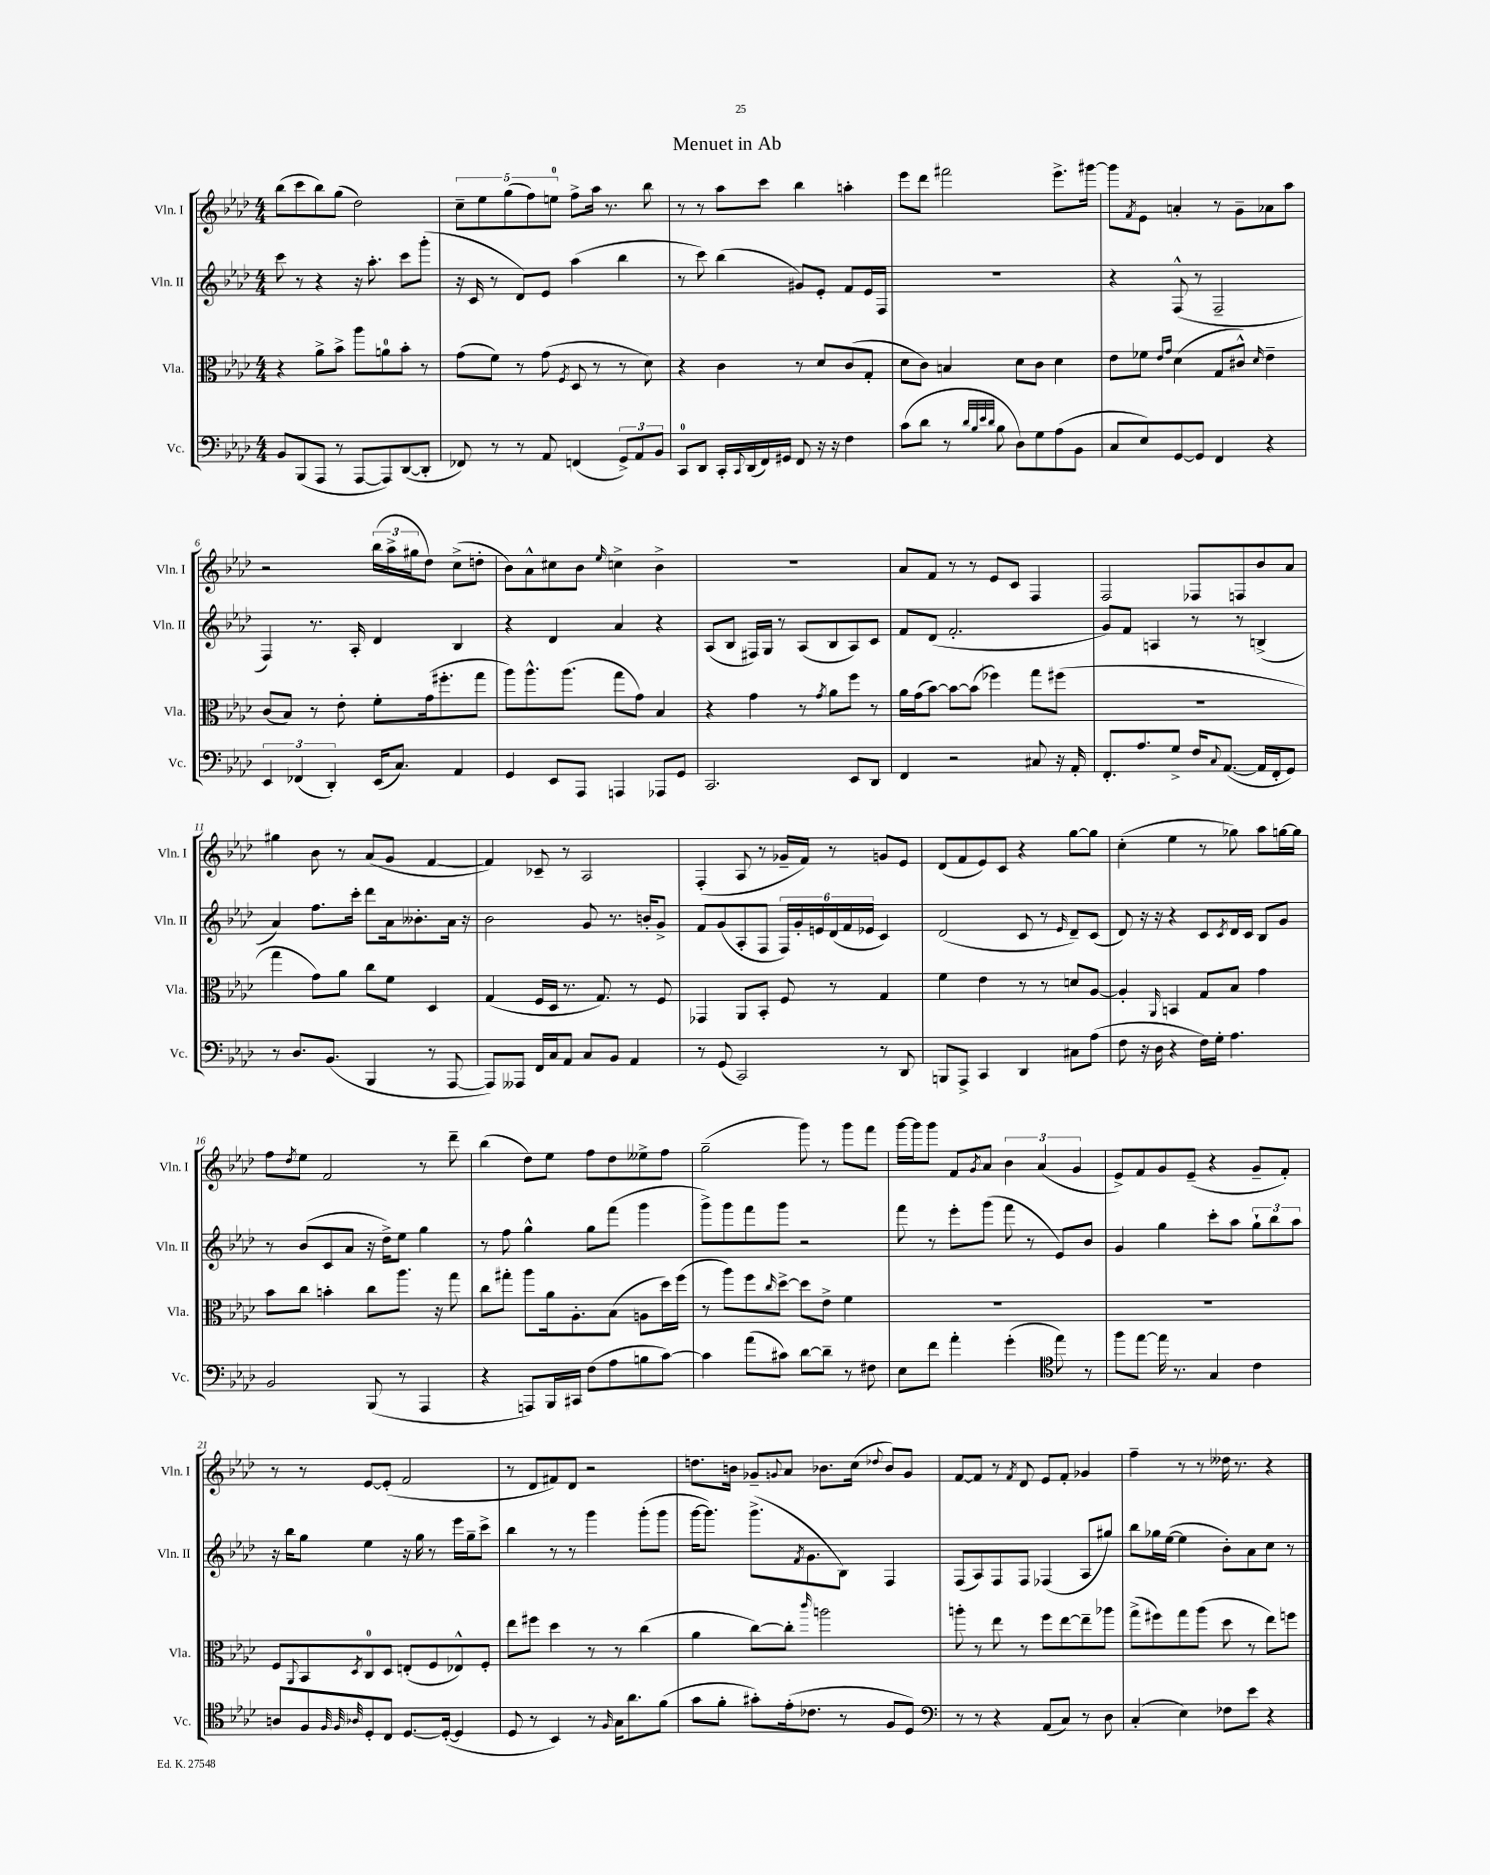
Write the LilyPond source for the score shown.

\header { title = "Menuet in Ab" }
<<
\new StaffGroup <<
\new Staff = "s0" \with { instrumentName = "Vln. I" shortInstrumentName = "Vln. I" } {
    \clef treble \key aes \major \numericTimeSignature \time 4/4
    bes''8( c'''8 bes''8) g''8( des''2) |
    \tuplet 5/4 { c''8-- ees''8 g''8( f''8) e''8-0 } f''8-> aes''16 r8. bes''8 |
    r8 r8 aes''8 c'''8 bes''4 a''4-. |
    ees'''8 des'''8 fis'''2 ees'''8.-> gis'''16~ |
    gis'''8 \acciaccatura { f'8 } ees'8 a'4-. r8 g'8-- aes'8 aes''8 |
    r2 \tuplet 3/2 { bes''16( aes''16-> gis''16 } des''8) c''8->( d''8-. |
    bes'8) aes'8-^ cis''8 bes'8 \grace { ees''16 } c''4-> bes'4-> |
    R1 |
    aes'8 f'8 r8 r8 ees'8 c'8 f4 |
    f2 fes8 f8 bes'8 aes'8 |
    gis''4 bes'8 r8 aes'8( g'8 f'4~ |
    f'4) ces'8-- r8 aes2 |
    f4-.( aes8 r8 ges'16-- f'16) r8 g'8 ees'8 |
    des'8( f'8 ees'8) c'8 r4 g''8~ g''8 |
    c''4-.( ees''4 r8 ges''8) aes''8 g''16~ g''16 |
    f''8 \acciaccatura { des''8 } ees''8 f'2 r8 des'''8-- |
    bes''4( des''8) ees''8 f''8 des''8 eeses''8-> f''8 |
    g''2--( g'''8) r8 g'''8 f'''8 |
    g'''16~ g'''16 g'''8 f'8 \acciaccatura { g'8 } aes'8 \tuplet 3/2 { bes'4 aes'4( g'4 } |
    ees'8->) f'8 g'8 ees'8--( r4 g'8-- f'8-.) |
    r8 r8 ees'8~ ees'8-.( f'2 |
    r8 des'8 fis'8) des'8 r2 |
    d''8. b'16 ges'8-- \appoggiatura { g'8 } aes'8 bes'8. c''16( \appoggiatura { des''8 } bes'8) g'8 |
    f'8~ f'8 r8 \acciaccatura { f'8 } des'8 ees'8 f'8-. ges'4 |
    f''4-- r8 r8 deses''16 r8. r4 \bar "|." |
}
\new Staff = "s1" \with { instrumentName = "Vln. II" shortInstrumentName = "Vln. II" } {
    \clef treble \key aes \major \numericTimeSignature \time 4/4
    c'''8 r8 r4 r16 aes''8.-. c'''8 g'''8-.( |
    r16 c'16 r8 des'8) ees'8 aes''4( bes''4 |
    r8 c'''8) bes''4( gis'8) ees'8-. f'8 ees'16 f16 |
    R1 |
    r4 f8-^( r8 f2-- |
    f4) r8. aes16-. des'4 bes4 |
    r4 des'4 aes'4 r4 |
    aes8( bes8 fis16) g16 r8 aes8( bes8 aes8) c'8 |
    f'8 des'8( f'2.-. |
    g'8) f'8 a4 r8 r8 b4->( |
    aes'4) f''8. c'''16-. des'''8 aes'16 beses'8.-. aes'16 r16 |
    bes'2 g'8 r8. b'16-. g'8-> |
    f'8 g'8( aes8-. f8 \tuplet 6/4 { f16) g'16-. e'16 des'16( f'16 ees'16 } c'4) |
    des'2( c'8 r8 \grace { ees'16 } des'8--) c'8( |
    des'8) r16 r16 r4 c'8 \acciaccatura { c'8 } des'16 c'16 bes8 g'8 |
    r8 bes'8( c'8 aes'8 r16 des''16->) ees''8 g''4 |
    r8 f''8 g''4-^ g''8 f'''8( g'''4 |
    g'''8->) g'''8 f'''8 g'''8 r2 |
    f'''8 r8 ees'''8-. g'''8( f'''8 r8 ees'8) bes'8 |
    g'4 g''4 c'''8-. aes''8 \tuplet 3/2 { g''8-! bes''8 aes''8 } |
    r16 bes''16 g''8 ees''4 r16 g''16 r8 ees'''16 g''16-- c'''8-> |
    bes''4 r8 r8 g'''4 g'''8-.( g'''8 |
    g'''16~ g'''8.) g'''8.->( \acciaccatura { f'8 } g'8. bes8) f4 |
    f8( aes8) f8 f8 fes4( aes8 gis''8) |
    bes''8 ges''16 ees''16~( ees''4 bes'8-.) aes'8 c''8 r8 \bar "|." |
}
\new Staff = "s2" \with { instrumentName = "Vla." shortInstrumentName = "Vla." } {
    \clef alto \key aes \major \numericTimeSignature \time 4/4
    r4 aes'8-> bes'8-> aes''8 a'8-0 bes'8-. r8 |
    g'8( f'8) r8 g'8( \acciaccatura { f8 } des8 r8 r8 des'8) |
    r4 c'4 r8 des'8 c'8( g8-. |
    des'8 c'8) b4 des'8 c'8 des'4 |
    ees'8 fes'8 \grace { ees'16 g'16 } des'4( g8 cis'8-^) \grace { des'16 } ees'4-- |
    c'8( bes8) r8 ees'8-. f'8-. g'16( fis''8.-. g''8 |
    aes''8) aes''8.-^ aes''8.( g''8 g'8) bes4 |
    r4 g'4 r8 \acciaccatura { g'8 } aes'8 f''8 r8 |
    aes'16 g'16( bes'8~) bes'8~ bes'8( fes''4) g''8 fis''8( |
    R1 |
    g''4 g'8) aes'8 c''8 f'8 des4 |
    g4( f16 des16 r8. g8.) r8 f8 |
    ges,4 aes,8 bes,8-. f8 r8 g4 |
    f'4 ees'4 r8 r8 d'8 aes8~ |
    aes4-. \grace { aes,16 } b,4 g8 bes8 g'4 |
    bes'8 c''8 b'4-. c''8 aes''8. r16 g''8 |
    c''8 gis''8-. aes''8 aes'16 aes8.-. bes8( a8 des''16) f''16( |
    r8 aes''8) f''8 \grace { c''16 } des''8~-> des''8 ees'8-> f'4 |
    R1 |
    R1 |
    f8 \appoggiatura { aes,8 } bes,8 \acciaccatura { des8 } c8-0 des8 e8-.( f8 ees8-^) f8-. |
    ees''8 fis''8 des''4 r8 r8 c''4( |
    aes'4 c''8~) c''8-. \grace { c'''16 } a''2 |
    a''8-. r8 ees''8 r8 f''8 ees''8~ ees''8-- aes''8 |
    g''8->( fis''8) g''8 aes''8( des''8 r8 ees''8) f''8 \bar "|." |
}
\new Staff = "s3" \with { instrumentName = "Vc." shortInstrumentName = "Vc." } {
    \clef bass \key aes \major \numericTimeSignature \time 4/4
    bes,8 bes,,8( aes,,8 r8 aes,,8~ aes,,8) des,8~( des,8-. |
    fes,8) r8 r8 aes,8 f,4( \tuplet 3/2 { g,8->) aes,8 bes,8 } |
    c,8-0 des,8 c,16-. \appoggiatura { c,8 } des,16( f,16) gis,16 f,8 r16 r16 f4 |
    c'8( des'8 r8 \grace { des'32 bes32 ees'32 des'32 } bes8 des8) g8 aes8( bes,8 |
    c8 ees8) g,8~ g,8 f,4 r4 |
    \tuplet 3/2 { ees,4 fes,4( des,4-.) } ees,16( c8.) aes,4 |
    g,4 ees,8 aes,,8 a,,4 aes,,8 g,8 |
    c,2. ees,8 des,8 |
    f,4 r2 cis8 r16 aes,16-. |
    f,8.-. aes8. g8-> f16 \appoggiatura { c8 } aes,8.~( aes,16 f,16-. g,8) |
    r8 des8. bes,8.( bes,,4 r8 aes,,8~ |
    aes,,8) aeses,,8 f,16 c16 aes,8 c8 bes,8 aes,4 |
    r8 g,8( c,2) r8 des,8 |
    b,,8 aes,,8-> c,4 des,4 cis8 aes8( |
    f8 r16 des16 r4 f16) g16-. aes4. |
    bes,2 bes,,8( r8 aes,,4 |
    r4 a,,8) bes,,16 cis,16 f8( aes8 b8 c'8~) |
    c'4 aes'8( cis'8) des'8~ des'8-- r8 fis8 |
    ees8 f'8 aes'4-. g'4-.( \clef tenor ees''8) r8 |
    f''8 ees''8~ ees''16 r8. g4 c'4 |
    a8 f8 \grace { f32 f32 aes32 } des8-. c8 des8.~ des16~-.( des4 |
    des8 r8 bes,4) r8 \grace { f16 } g16 aes'8. f'8( |
    g'8 f'8-. gis'8-.) ees'16-.( ces'8. r8 f8 des8) |
    \clef bass r8 r8 r4 aes,8( c8) r8 des8 |
    c4-.( ees4) fes8 ees'8 r4 \bar "|." |
}
>>
>>
